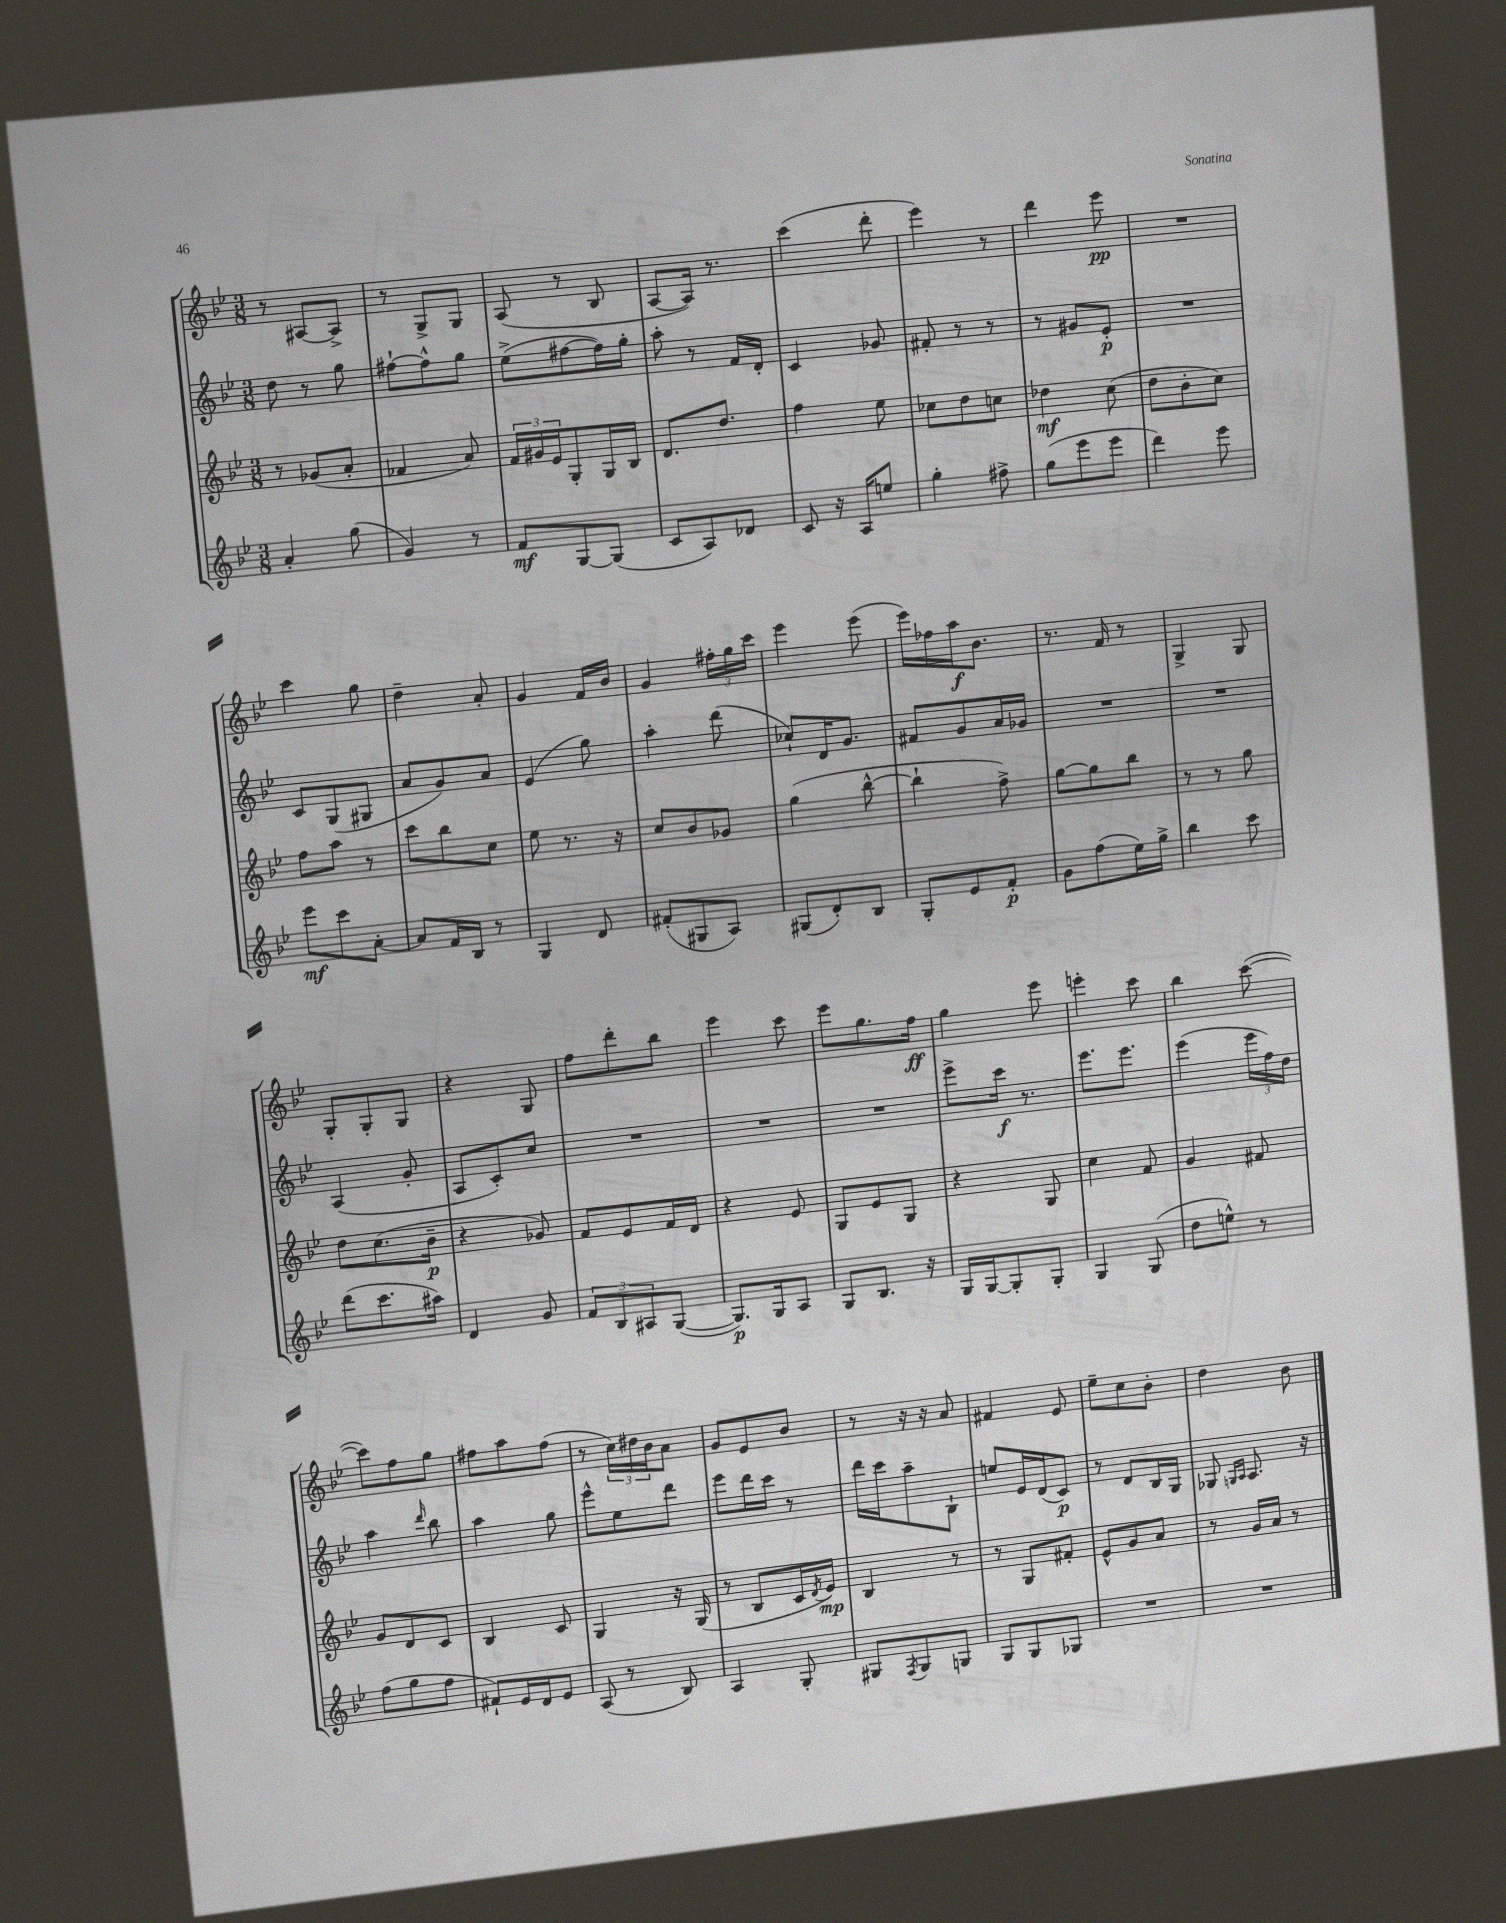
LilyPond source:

<<
\new StaffGroup <<
\new Staff = "s0" {
    \clef treble \key bes \major \numericTimeSignature \time 3/8
    r8 ais8~ ais8-> |
    r8 g8-> g8 |
    a8( r8 bes8 |
    a8~ a16) r8. |
    c'''4( d'''8-. |
    ees'''4) r8 |
    d'''4 ees'''8\pp |
    R4. |
    c'''4 g''8 |
    d''4-- a'8-. |
    g'4 f'16 bes'16 |
    g'4 \tuplet 3/2 { fis''16-. g''16 c'''16 } |
    ees'''4 ees'''8( |
    ees'''16) fes''16 a''16\f bes'8. |
    r8. f'16 r8 |
    g4-> g8 |
    g8-. g8-. g8 |
    r4 g8 |
    f''8 d'''8-. bes''8 |
    ees'''4 c'''8 |
    ees'''8 g''8. f''16\ff |
    g''4 ees'''8 |
    e'''4-. c'''8 |
    bes''4 c'''8~( |
    c'''8) f''8 g''8 |
    fis''8 a''8 fis''8( |
    r8 \tuplet 3/2 { c''16) dis''16 bes'16 } a'8 |
    g'8 ees'8 bes'8 |
    r8 r16 r16 a'8 |
    fis'4 ees'8 |
    ees''8-- c''8 bes'8-. |
    d''4 bes'8 \bar "|." |
}
\new Staff = "s1" {
    \clef treble \key bes \major \numericTimeSignature \time 3/8
    d''8 r8 g''8 |
    fis''8~-! fis''8-^ g''8 |
    ees''8->( fis''8~ fis''16) g''16-. |
    a''8-. r8 f'16 d'16-. |
    c'4 ges'8 |
    fis'8-. r8 r8 |
    r8 gis'8 ees'8-.\p |
    R4. |
    c'8 g8( gis8 |
    a'8 g'8) a'8 |
    ees'4( g''8) |
    a''4-. d'''8( |
    ces''8-!) d'16 g'8. |
    fis'8 g'8 a'16 ges'16 |
    R4. |
    R4. |
    a4( g'8-. |
    a8 c'8-.) c''8 |
    R4. |
    R4. |
    R4. |
    ees'''8-> c'''16\f r8. |
    ees'''8. ees'''8. |
    ees'''4( \tuplet 3/2 { ees'''16 f''16) d''16 } |
    a''4 \grace { d'''16 } bes''8 |
    a''4 g''8 |
    ees'''8-^ ees''8 d'''8 |
    ees'''8 d'''16 c'''16 r8 |
    d'''16 c'''16 a''8-- bes8-! |
    e''8 ees'16 d'16( c'8\p) |
    r8 d'8 bes16 g16 |
    ges8 \grace { g16 a16 } a8. r16 \bar "|." |
}
\new Staff = "s2" {
    \clef treble \key bes \major \numericTimeSignature \time 3/8
    r8 ges'8( a'8-. |
    fes'4 a'8) |
    \tuplet 3/2 { f'16 gis'16 ees'16 } g8-. g16 bes16 |
    d'8. d''8. |
    f''4 ees''8 |
    ces''8 d''8 c''8 |
    des''4\mf c''8( |
    d''8 bes'8-. c''8) |
    f''8 a''8 r8 |
    c'''8 bes''8 c''8 |
    ees''8 r8. r16 |
    c''8 bes'8 ges'8 |
    g''4( bes''8~-^ |
    bes''4-! f''8->) |
    g''8~ g''8 bes''8 |
    r8 r8 g''8 |
    d''8 c''8.( bes'16--\p |
    r4 ges'8) |
    f'8 ees'8 f'16 d'16 |
    r4 ees'8 |
    g8 ees'8 g8 |
    r4 g8 |
    c''4 f'8 |
    g'4 fis'8 |
    g'8 d'8 c'8 |
    bes4 c'8 |
    g4 r16 g16( |
    r8 bes8 c'16 \acciaccatura { d'8 } ees'16\mp) |
    bes4 r8 |
    r8 g8 fis'8-. |
    ees'8-^ g'8 a'8 |
    r8 g'16 a'16 r8 \bar "|." |
}
\new Staff = "s3" {
    \clef treble \key bes \major \numericTimeSignature \time 3/8
    a'4-. g''8( |
    g'4) r8 |
    f'8\mf g8~ g8( |
    c'8 a8) des'8 |
    c'8 r16 a16 e''8 |
    g''4-. fis''8-> |
    g''8( ees'''8 ees'''8 |
    d'''4) ees'''8 |
    ees'''8\mf c'''8 a'8~-. |
    a'8 f'16 bes16 r8 |
    g4 d'8 |
    fis'8-.( gis8 a8) |
    gis8( d'8-.) bes8 |
    g8-. ees'8 f'8-.\p |
    g'8 f''8( ees''16) g''16-> |
    bes''4 c'''8 |
    d'''8( c'''8. ais''16) |
    d'4 g'8 |
    \tuplet 3/2 { f'8 bes8 ais8 } g8~( |
    g8.\p) g16 a8 |
    g8 bes8. r16 |
    g16 g16~ g8-. g8-. |
    g4 g8( |
    d''8 e''8-^) r8 |
    f''8( g''8 f''8 |
    fis'8-!) ees'16 d'16 ees'8 |
    a8( r8 bes8) |
    a4 g8-. |
    gis8 \acciaccatura { f8 } gis8 g8 |
    g8 g8 ges8 |
    R4. |
    R4. \bar "|." |
}
>>
>>
\layout { \context { \Score \remove "Bar_number_engraver" } }
